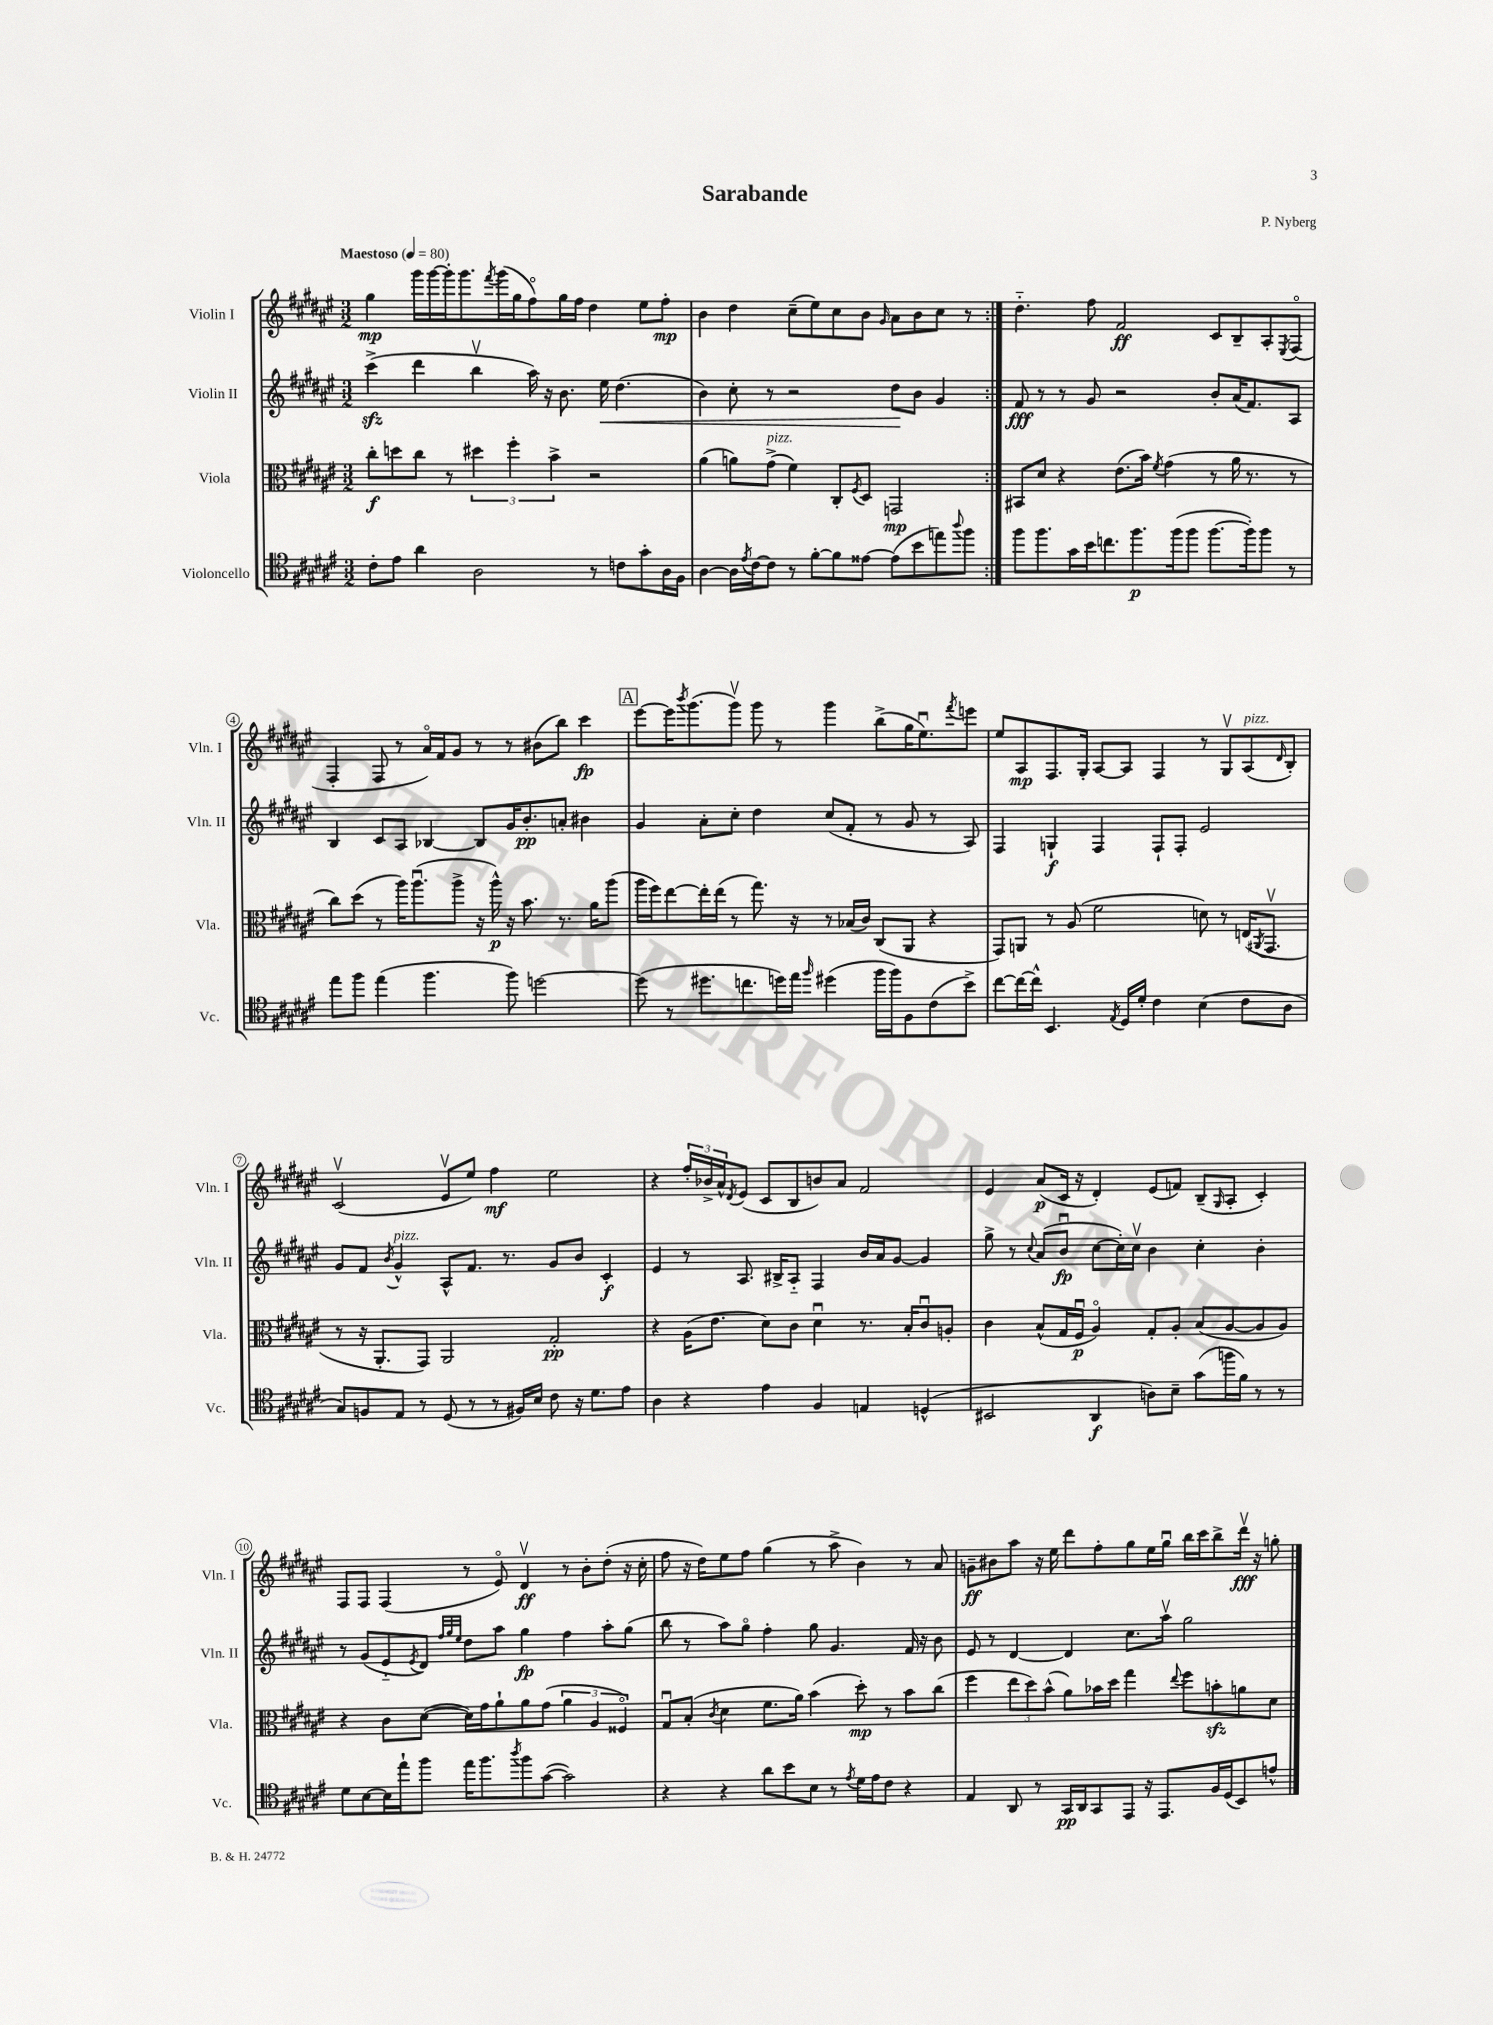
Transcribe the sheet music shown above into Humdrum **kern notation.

**kern	**kern	**kern	**kern
*staff4	*staff3	*staff2	*staff1
*clefC4	*clefC3	*clefG2	*clefG2
*k[f#c#g#d#a#e#]	*k[f#c#g#d#a#e#]	*k[f#c#g#d#a#e#]	*k[f#c#g#d#a#e#]
*M3/2	*M3/2	*M3/2	*M3/2
*MM80	*MM80	*MM80	*MM80
8c#'	8cc#'	(4ccc#^	4gg#
8e#	8dd	.	.
4a#	8cc#	4ddd#	16ggg#
.	.	.	[16ggg#
.	8r	.	16ggg#']
.	.	.	8.ggg#
2A#	6dd#	4bbv	.
.	.	.	8qfff#
.	.	.	(16ggg#
.	6ff#'	.	.
.	.	.	16gg#
.	.	16aa#)	8ff#o)
.	.	16r	.
.	6b^	.	.
.	.	8.b	16gg#
.	.	.	16ff#
8r	2r	.	4dd#
.	.	16ee#	.
8c	.	(4.dd#	.
8g#'	.	.	8ee#
16A#	.	.	8ff#'
16F#	.	.	.
=	=	=	=
[4A#	(4a#	4b)	4b
16A#]	8a)	8cc#'	4dd#
8qe#	.	.	.
[16c#	.	.	.
8c#]	(8g#^	8r	.
8r	4f#)	2r	(8cc#~
[8f#'	.	.	8ee#)
8f#]	8C#'	.	8cc#
.	8qF#	.	.
[8e##	8D#	.	8b
.	.	.	16qqg#
(8e##]	2GG	8dd#	8a#
8b	.	8b	8b
8ee)	.	4g#	8cc#
8qqaa#	.	.	.
8ff#	.	.	8r
=:|!	=:|!	=:|!	=:|!
8ff#	8BB#	8f#	4.dd#'~
8.ff#	8d#	8r	.
.	4r	8r	.
16g#	.	.	.
16b	.	8g#	8ff#
8.cc	.	.	.
.	(8.e#	2r	2f#
8.ff#	.	.	.
.	16b)	.	.
.	8qf#	.	.
.	(4g#	.	.
(16ff#	.	.	.
8ff#	.	.	.
[8.ff#	8r	8b'	8c#
.	16a#	(16a#	8B~
16ff#'])	8.r	8.f#)	.
8ff#	.	.	8A#'
.	.	.	8qE#
8r	8r	8A#	(8F#o
=	=	=	=
8ee#	8cc#)	4B	4F#'
8ff#	(8dd#	.	.
(4ee#	8r	8c#	8F#
.	16aa#)	8A#	8r
.	(8.aa#u	.	.
4.ff#	.	[4B-	16a#o)
.	.	.	16f#
.	8aa#^	.	8g#
.	16r	8B-]	8r
.	16aa#^^)	.	.
8ff#)	16r	16g#	8r
.	8.b	8.b'	.
[2dd	.	.	(8b#
.	8.r	8a'	8bb)
.	.	4b#	4ccc#
.	16a#	.	.
.	(8aa#	.	.
=	=	=	=
(8dd]	16aa#	4g#	[8eee#
.	16ff#)	.	.
8r	[8ee#	.	16eee#]
.	.	.	8qbbb
.	.	.	(8.ggg#
8.dd#	16ee#']	8a#'	.
.	(16ee#	.	.
.	8r	8cc#'	8ggg#v)
8.cc	.	.	.
.	8.gg#)	4dd#	8ggg#
16dd)	.	.	8r
16ee#	16r	.	.
16qqff#	.	.	.
(4dd#	8r	(8cc#	4ggg#
.	(16B-	8f#'	.
.	16c#)	.	.
16ff#	(8C#	8r	(8bb^
16ff#)	.	.	.
8F#	8AA#	8g#	16gg#
.	.	.	8.ee#u)
(8c#	4r	8r	.
.	.	.	8qfff#
8b^)	.	8A#)	8eee
=	=	=	=
[8cc#	8GG#)	4F#	8ee#
16cc#_	8AA	.	8A#
16cc#^^]	.	.	.
4.BB	8r	4G`	8.F#
.	(8A#	.	.
.	.	.	16G#'
.	2f#	4F#	[8A#
8qE#	.	.	.
16D#	.	.	8A#]
16d#'	.	.	.
4c#	.	8F#`	4F#
.	.	8F#'	.
(4B	8d)	2e#	8r
.	8r	.	8G#v
8c#	(16E	.	(8A#
.	8qAA#	.	.
.	8.GG#v	.	.
.	.	.	16qqd#
8A#	.	.	8B')
=	=	=	=
8G#)	8r	8g#	(2c#v
8F	16r	8f#	.
.	8.AA#'	.	.
.	.	8qb	.
8E#	.	4g#^^	.
8r	8GG#)	.	.
(8D#	2AA#	8A#^^	8e#v
8r	.	8.f#	8ee#)
8r	.	.	4ff#
.	.	8.r	.
16F#)	.	.	.
16B	.	.	.
8c#	2G#'	8g#	2ee#
16r	.	8b	.
8.d#	.	.	.
.	.	4c#'	.
8e#	.	.	.
=	=	=	=
4A#	4r	4e#	4r
4r	(16A#	8r	24ff#'
.	.	.	24b-^
.	8.e#	.	.
.	.	.	24a#^^
.	.	.	8qd#
.	.	8.A#	(8e#
4e#	8d#)	.	8c#
.	.	16B#^	.
.	8c#	8A#'~	8B
4F#	4d#u	4F#	8b)
.	.	.	8a#
4E	8.r	16b	2f#
.	.	16a#	.
.	.	[8g#	.
.	16B'	.	.
(4D^^	8c#u	4g#]	.
.	8A'	.	.
=	=	=	=
2BB#	4c#	8gg#^	4e#
.	.	8r	.
.	.	8qqcc#	.
.	(8B^^	(8a#	(8a#
.	16G#	8bu	16c#
.	16F#u	.	16r
4AA#	4A#o)	[8cc#	4d#')
.	.	16cc#'])	.
.	.	16cc#v	.
8A)	8G#'	4b	(8e#
8B~	8A#'	.	8f)
(8g#	(8B	4cc#'	(8B~
.	.	.	16qqG#
16ff	[8A#	.	8A#'
16f#)	.	.	.
8r	8A#]	4b'	4c#')
8r	8A#)	.	.
=	=	=	=
8d#	4r	8r	8F#
[8B	.	(8g#	8F#
16B]	8c#	8e#'~	(4F#
16ee#`	.	.	.
.	.	8qe#	.
8ff#	([8d#	8d#)	.
.	.	32qqff#	.
.	.	32qqgg#	.
.	.	32qqee#	.
16ee#	16d#])	8dd#	8r
8.ff#	16g#	.	.
.	8a#`	8aa#	8e#o)
8qaa#	.	.	.
8ff#	8a#	4gg#	4d#v
([8g#	(8g#	.	.
2g#])	6a#	4ff#	8r
.	.	.	8b'
.	6A#	.	.
.	.	8aa#'	(8dd#'
.	6F##o)	.	.
.	.	(8gg#	16r
.	.	.	16cc#'
=	=	=	=
4r	8G#u	8bb	8ff#
.	(8B'	8r	16r
.	.	.	16dd#)
.	8qc#	.	.
4r	4d#	8aa#)	8ee#
.	.	8gg#o	8ff#
8a#	8.f#	4ff#'	(4gg#
8b	.	.	.
.	16a#)	.	.
8B	(4b	8gg#	8r
8r	.	4.g#	8aa#^
8qe#	.	.	.
16d#	8dd#')	.	4b)
16e#	.	.	.
8c#	8r	.	.
4r	8b	16f#	8r
.	.	16r	.
.	(8cc#	8b	8a#
=	=	=	=
4E#	4ff#	8e#	8g~
.	.	8r	8b#
8AA#	12ee#	[4d#	8aa#
.	12dd#)	.	.
8r	.	.	16r
.	(12b^^	.	.
.	.	.	16ee#
16GG#	8a#)	4d#]	8ddd#
16AA#	.	.	.
8GG#	16b-	.	8ff#'
.	16dd#	.	.
8EE#	4gg#	8.cc#	8gg#
16r	.	.	16ee#
8.EE#	.	16aa#v	16gg#u
.	8qqee#	.	.
.	8ff#	2gg#	16bb
.	.	.	16ccc#
16F#	8b'	.	8bb^
(16D#	.	.	.
8BB)	8a	.	16ddd#v
.	.	.	16r
8e^^	8d#	.	8gg'
==	==	==	==
*-	*-	*-	*-
